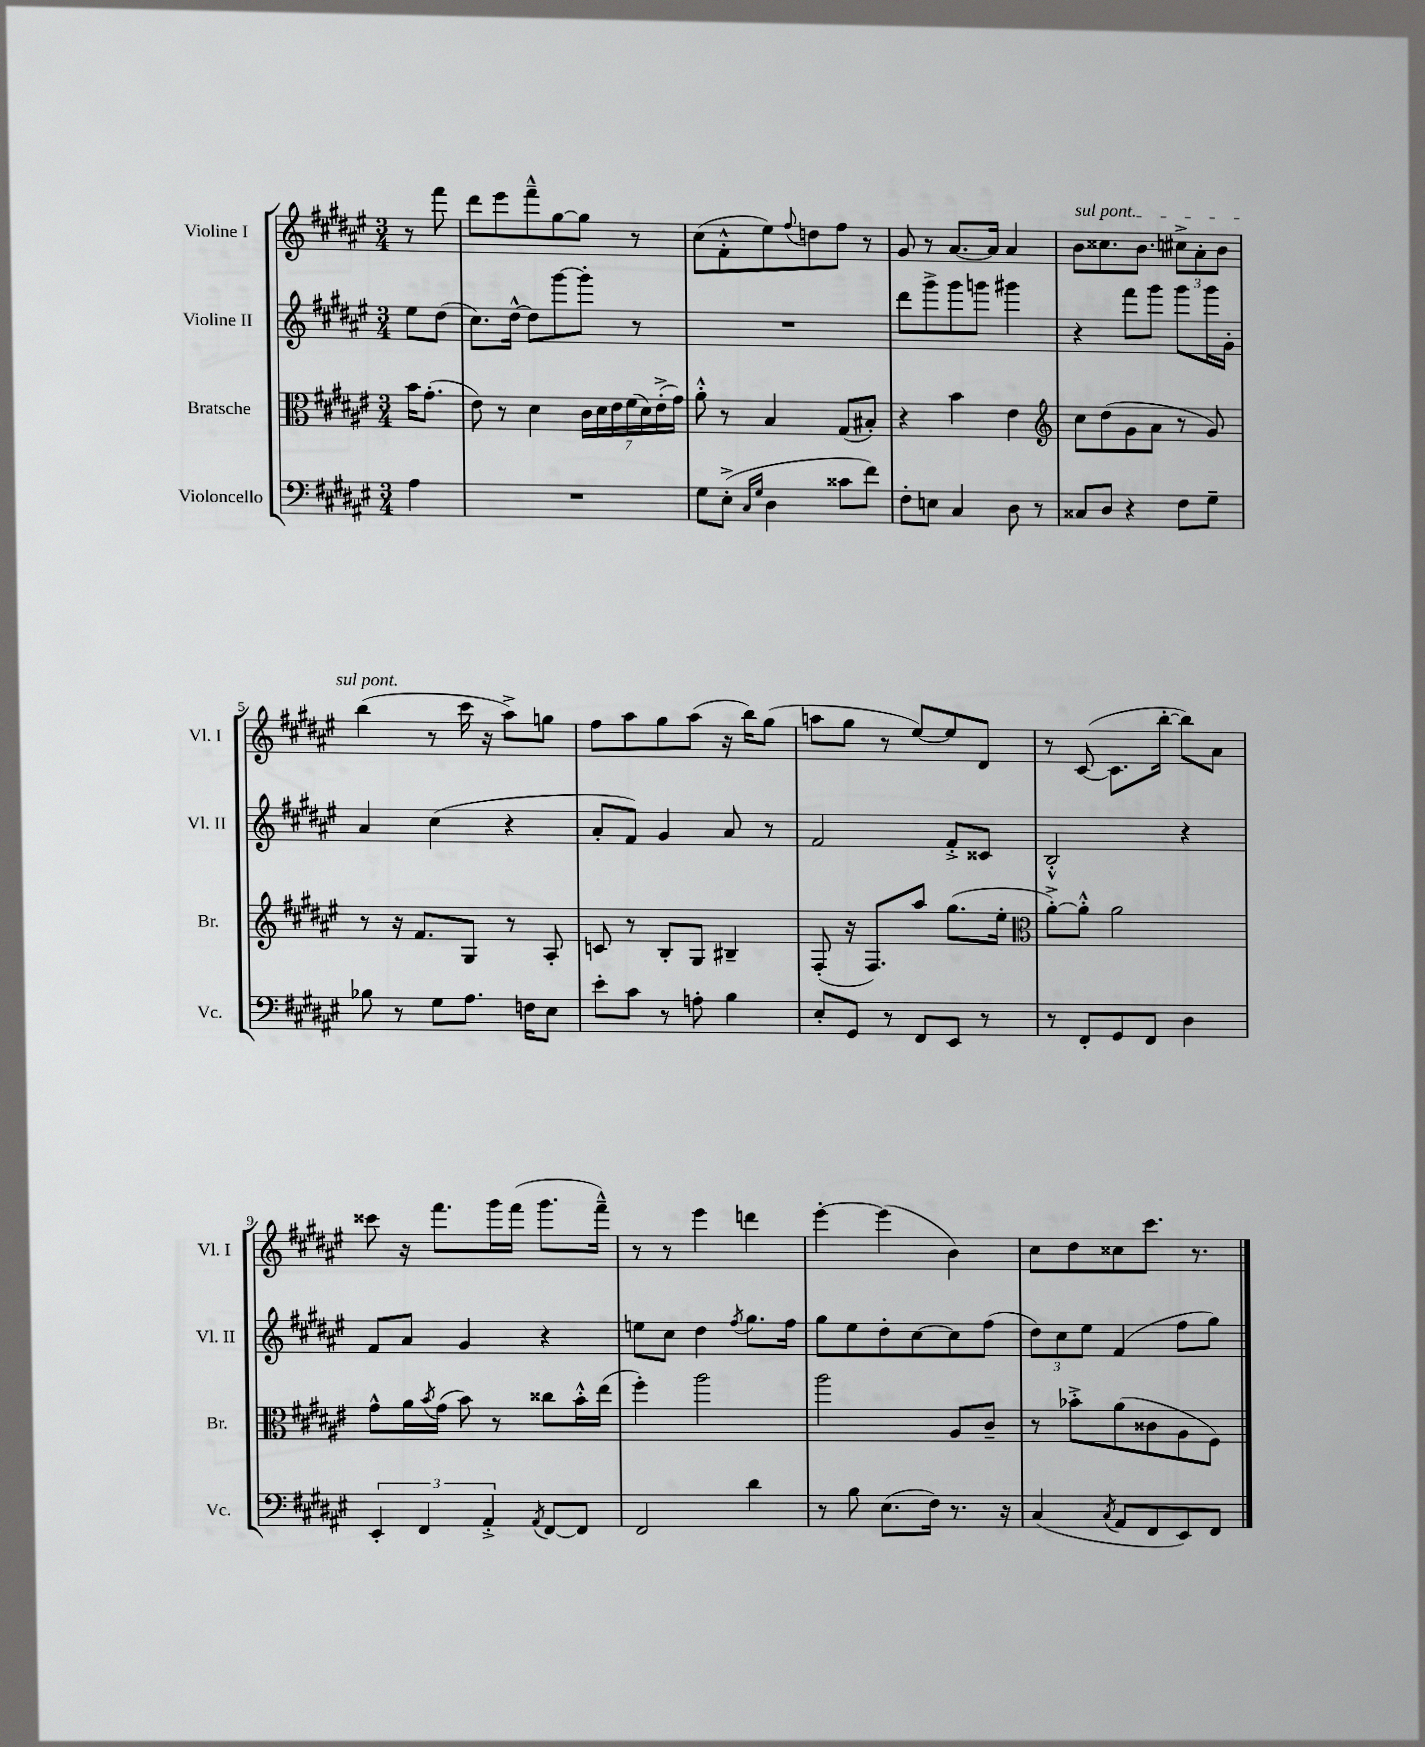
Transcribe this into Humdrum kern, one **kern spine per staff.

**kern	**kern	**kern	**kern
*staff4	*staff3	*staff2	*staff1
*clefF4	*clefC3	*clefG2	*clefG2
*k[f#c#g#d#a#e#]	*k[f#c#g#d#a#e#]	*k[f#c#g#d#a#e#]	*k[f#c#g#d#a#e#]
*M3/4	*M3/4	*M3/4	*M3/4
4A#	16b	8ee#	8r
.	(8.g#'	.	.
.	.	(8dd#	8fff#
=	=	=	=
2.r	8e#)	8.cc#)	8ddd#
.	8r	.	8eee#
.	.	[16dd#^^	.
.	4d#	8dd#]	8fff#~^^
.	.	[8ggg#	[8gg#
.	28c#	8ggg#']	8gg#]
.	28d#	.	.
.	28e#	.	.
.	(28f#	.	.
.	.	8r	8r
.	28d#)	.	.
.	(28e#'^	.	.
.	28g#)	.	.
=	=	=	=
8G#	8a#'^^	2.r	(8cc#
(8E#'^	8r	.	8f#'^^
16qqC#	.	.	.
16qqG#	.	.	.
4D#	4B	.	8ee#)
.	.	.	8qqff#
.	.	.	8dd
8c##	(8G#	.	8ff#
8f#)	8B#')	.	8r
=	=	=	=
8F#'	4r	8ddd#	8g#
8E	.	8ggg#^	8r
4C#	4b	8ggg#	[8.a#
.	.	8ggg	.
.	.	.	16a#]
8D#	4e#	4ggg#	4a#
8r	.	.	.
=	=	=	=
*	*clefG2	*	*
8C##	8cc#	4r	8b
8D#	(8dd#	.	8.cc##
4r	8g#	8fff#	.
.	.	.	8.b
.	8a#	8ggg#	.
8F#	8r	8ggg#	12cc#^
.	.	.	12a#'
8G#~	8g#)	16ggg#	.
.	.	.	12b
.	.	16g#'	.
=	=	=	=
8B-	8r	4a#	(4bb
8r	16r	.	.
.	8.f#	.	.
8G#	.	(4cc#	8r
8.A#	8G#	.	16ccc#
.	.	.	16r
.	8r	4r	8aa#^)
16F	.	.	.
8E#	8A#'	.	8gg
=	=	=	=
8e#'	8c	8a#'	8ff#
8c#	8r	8f#)	8aa#
8r	8B'	4g#	8gg#
8A'	8G#	.	(8aa#
4B	4B#~	8a#	16r
.	.	.	16bb)
.	.	8r	(8gg#
=	=	=	=
8E#'	(8F#'	2f#	8aa
8GG#	16r	.	8gg#
.	8.F#)	.	.
8r	.	.	8r
8FF#	8aa#	.	[8ee#)
8EE#	(8.gg#	8f#'^	8ee#]
8r	.	8c##	8d#
.	16ee#'	.	.
=	=	=	=
*	*clefC3	*	*
8r	[8a#'^)	2B'^^	8r
8FF#'	8a#'^^]	.	([8c#
8GG#	2a#	.	8.c#]
8FF#	.	.	.
.	.	.	[16bb'
4D#	.	4r	8bb])
.	.	.	8a#
=	=	=	=
6EE#'	8g#^^	8f#	8ccc##
.	16a#	8a#	16r
6FF#	.	.	.
.	8qb	.	.
.	(16g#	.	8.fff#
.	8b)	4g#	.
6AA#'^	.	.	.
.	8r	.	16ggg#
.	.	.	(16fff#
8qAA#	.	.	.
[8FF#	8cc##	4r	8.ggg#
8FF#]	16b'^^	.	.
.	(16ee#	.	16fff#~^^)
=	=	=	=
2FF#	4ff#')	8ee	8r
.	.	8cc#	8r
.	2aa#	4dd#	4eee#
.	.	8qff#	.
4d#	.	8.gg#	4ddd
.	.	16ff#	.
=	=	=	=
8r	2aa#	8gg#	[4eee#'
8B	.	8ee#	.
(8.E#	.	8dd#'	(4eee#]
.	.	[8cc#	.
16F#)	.	.	.
8.r	8A#	8cc#]	4b)
.	8c#~	(8ff#	.
16r	.	.	.
=	=	=	=
(4C#	8r	12dd#)	8cc#
.	.	12cc#	.
.	8b-'^	.	8dd#
.	.	12ee#	.
8qC#	.	.	.
8AA#	(8a#	(4f#	8cc##
8FF#	8c##	.	8.ccc#
8EE#)	8A#	8ff#	.
.	.	.	8.r
8FF#	8F#)	8gg#)	.
==	==	==	==
*-	*-	*-	*-
